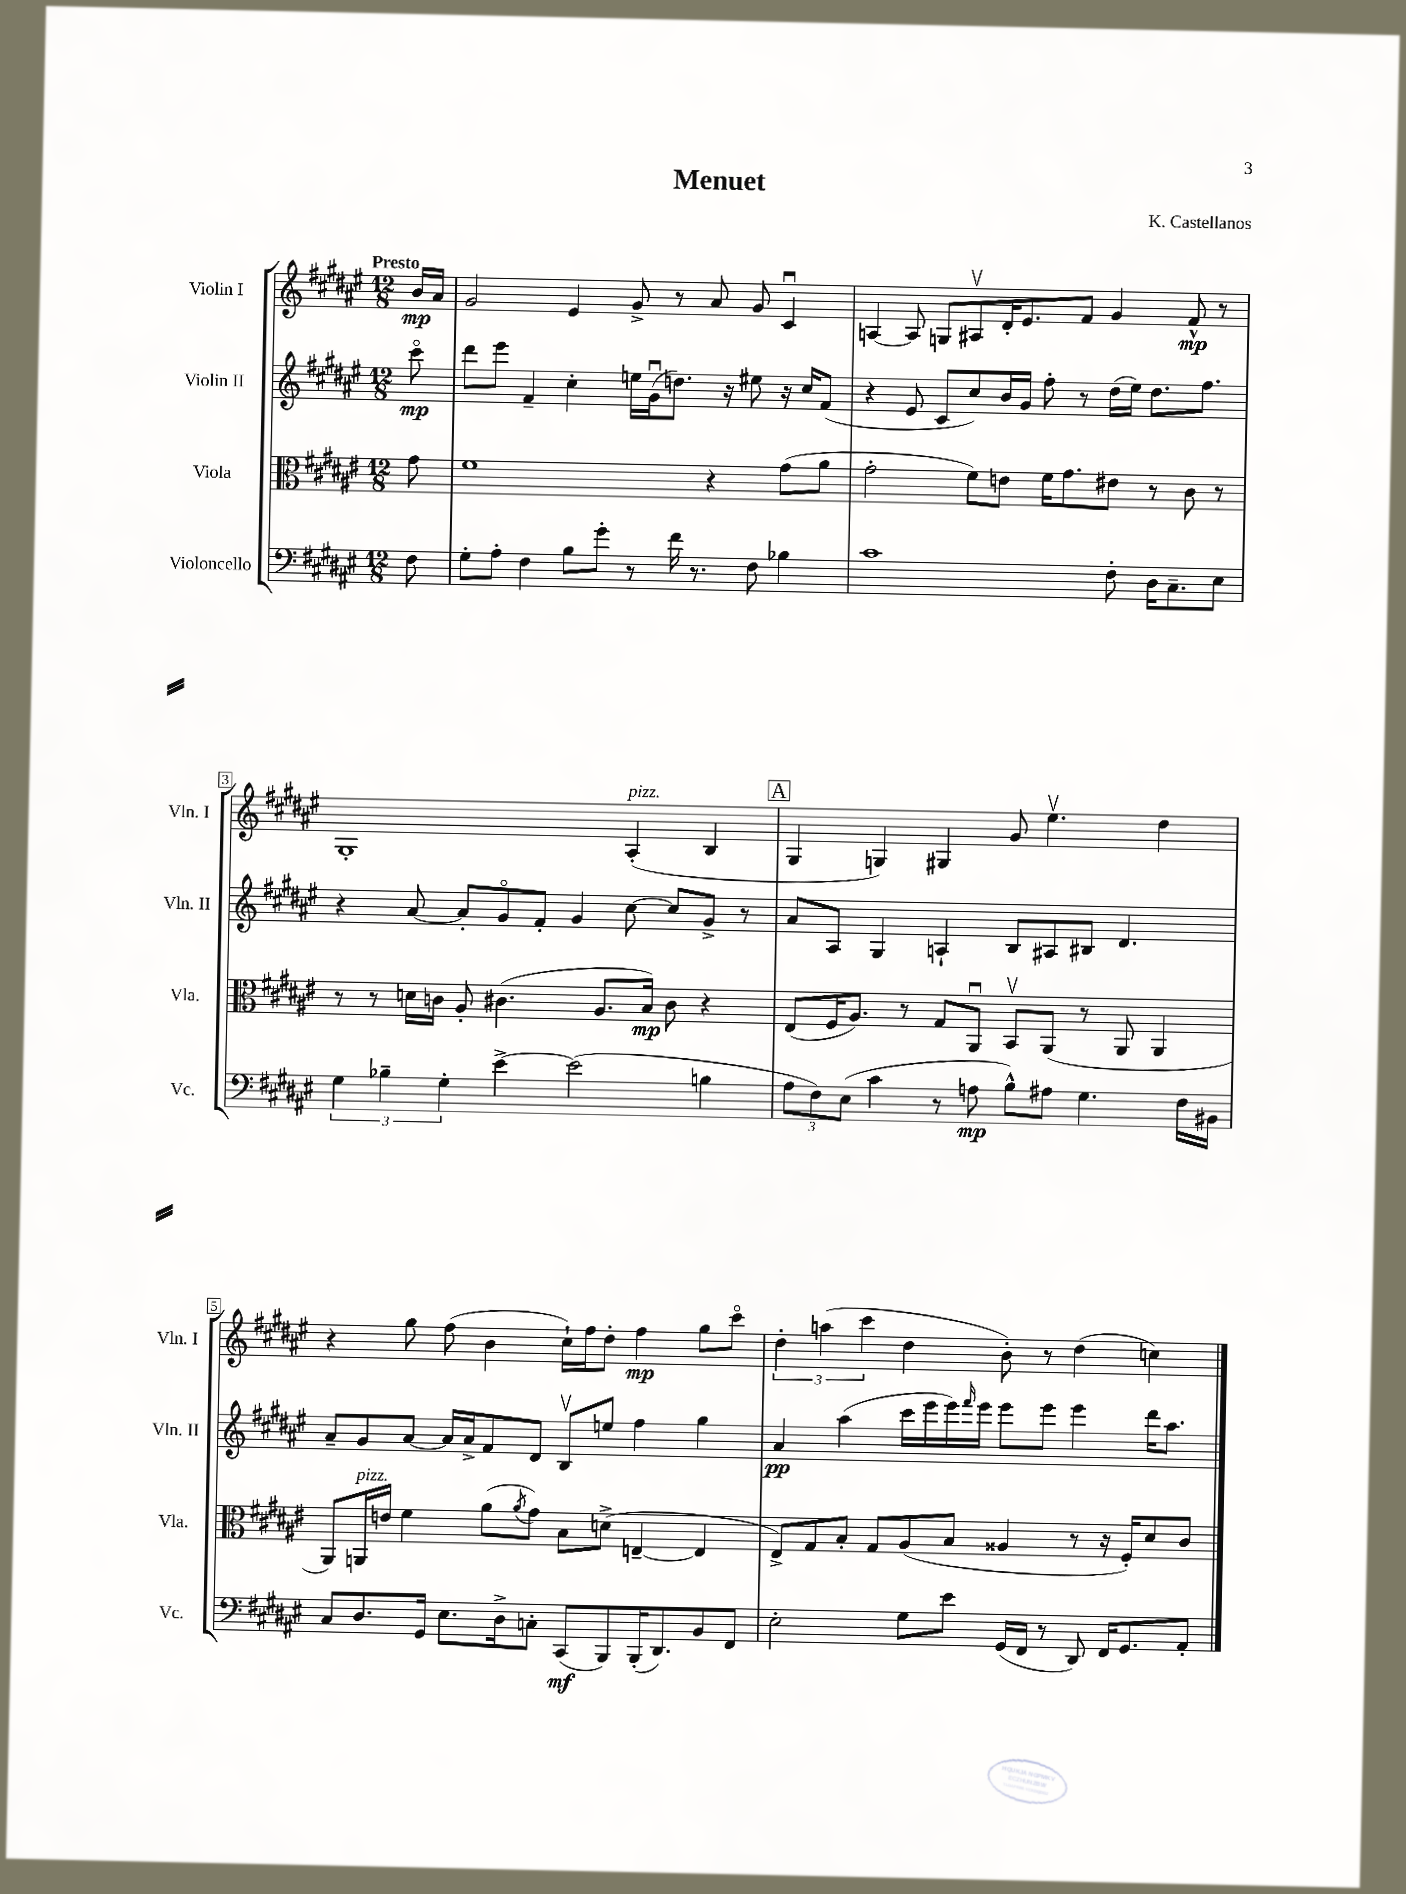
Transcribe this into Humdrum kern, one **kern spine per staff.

**kern	**kern	**kern	**kern
*staff4	*staff3	*staff2	*staff1
*clefF4	*clefC3	*clefG2	*clefG2
*k[f#c#g#d#a#e#]	*k[f#c#g#d#a#e#]	*k[f#c#g#d#a#e#]	*k[f#c#g#d#a#e#]
*M12/8	*M12/8	*M12/8	*M12/8
8F#\	8g#\	8ccc#o\	16b/LL
.	.	.	16a#/JJ
=	=	=	=
8G#'\L	1f#	8ddd#\L	2g#/
8A#'\J	.	8eee#\J	.
4F#\	.	4f#~/	.
8B\L	.	4cc#'\	4e#/
8g#'\J	.	.	.
8r	.	16ee\LL	8g#^/
.	.	(16g#u\J	.
16f#\	.	8.dd\J)	8r
8.r	.	.	.
.	4r	.	8a#/
.	.	16r	.
8F#\	.	8ee#\	8g#/
4B-\	(8g#\L	16r	4c#u/
.	.	16cc#/LK	.
.	8a#\J	(8f#/J	.
=	=	=	=
1c#	2g#'\	4r	[4A/
.	.	8e#/	8A/]
.	.	8c#/L	8G/L
.	8f#\L)	8cc#/)	8A#v/
.	8e\J	16b/L	16d#'/K
.	.	16g#/JJ	8.e#/
.	16f#\LK	8ff#'\	.
.	8.g#\	.	.
.	.	8r	8f#/J
8F#'\	8e#\J	(16dd#\LL	4g#/
.	.	16ee#\JJ)	.
16D#\LK	8r	8.dd#\L	.
8.C#~\	.	.	.
.	8c#\	.	8f#^^/
.	.	8.ff#\J	.
8E#\J	8r	.	8r
=	=	=	=
6G#\	8r	4r	1G#'
.	8r	.	.
6B-~\	.	.	.
.	16d\LL	[8a#/	.
.	16c\JJ	.	.
6G#'\	.	.	.
.	8A#'/	8a#'/]L	.
[4e#^\	(4.c#\	8g#o/	.
.	.	8f#'/J	.
(2e#\]	.	4g#/	.
.	8.A#/L	.	.
.	.	[8cc#\	(4A#'/
.	16B/Jk)	.	.
.	8c#\	8cc#/]L	.
4B\	4r	8g#^/J	4B/
.	.	8r	.
=	=	=	=
12A#\L	(8E#/L	8a#/L	4G#/
12F#\)	.	.	.
.	16F#/K	8A#/J	.
(12E#\J	.	.	.
.	8.A#/J)	.	.
4c#\	.	4G#/	4G/)
.	8r	.	.
8r	8G#/L	4A`/	4G#/
8A\	8AA#u/J	.	.
8B^^\L)	8BBv/L	8B/L	8g#/
8A#\J	(8AA#/J	8A#/	4.ee#v\
4.G#\	8r	8B#/J	.
.	8AA#/	4.d#/	.
.	4AA#/	.	4dd#\
16F#\LL	.	.	.
16BB#\JJ	.	.	.
=	=	=	=
8C#/L	8AA#/L)	8a#~/L	4r
8.D#/	16AA/L	8g#/	.
.	16e/JJ	.	.
.	4f#\	[8a#/J	8gg#\
16GG#/Jk	.	.	.
8.E#\L	.	16a#/]LL	(8ff#\
.	.	16a#^/J	.
.	(8a#\L	8f#/	4b\
16D#^\k	.	.	.
.	8qa#/	.	.
8C'\J	8g#\J)	8d#/J	.
(8CC#/L	8B\L	8Bv/L	16cc#`\LL)
.	.	.	16ff#\J
8BBB/)	(8d^\J	8ee/J	8dd#'\J
(16BBB'/K	[4E~/	4ff#\	4ff#\
8.DD#/)	.	.	.
8BB/	4E/]	4gg#\	8gg#\L
8FF#/J	.	.	8ccc#o\J
=	=	=	=
2E#'\	8E#^/L)	4a#/	6dd#'\
.	8G#/	.	.
.	.	.	(6aa\
.	8B'/J	(4aa#\	.
.	.	.	6ccc#\
.	8G#/L	.	.
8G#\L	(8A#/	16ccc#\LL	4dd#\
.	.	16eee#\	.
8e#\J	8B/J	16eee#\)	.
.	.	16qqfff#/	.
.	.	16eee#\JJ	.
(16GG#/LL	4A##/	8eee#\L	8b'\)
16FF#/JJ	.	.	.
8r	.	8eee#\J	8r
8DD#/)	8r	4eee#\	(4dd#\
16FF#/LK	16r	.	.
8.GG#/	16F#'/LK)	.	.
.	8d#/	16ddd#\LK	4cc\)
.	.	8.aa#\J	.
8AA#'/J	8c#/J	.	.
==	==	==	==
*-	*-	*-	*-
